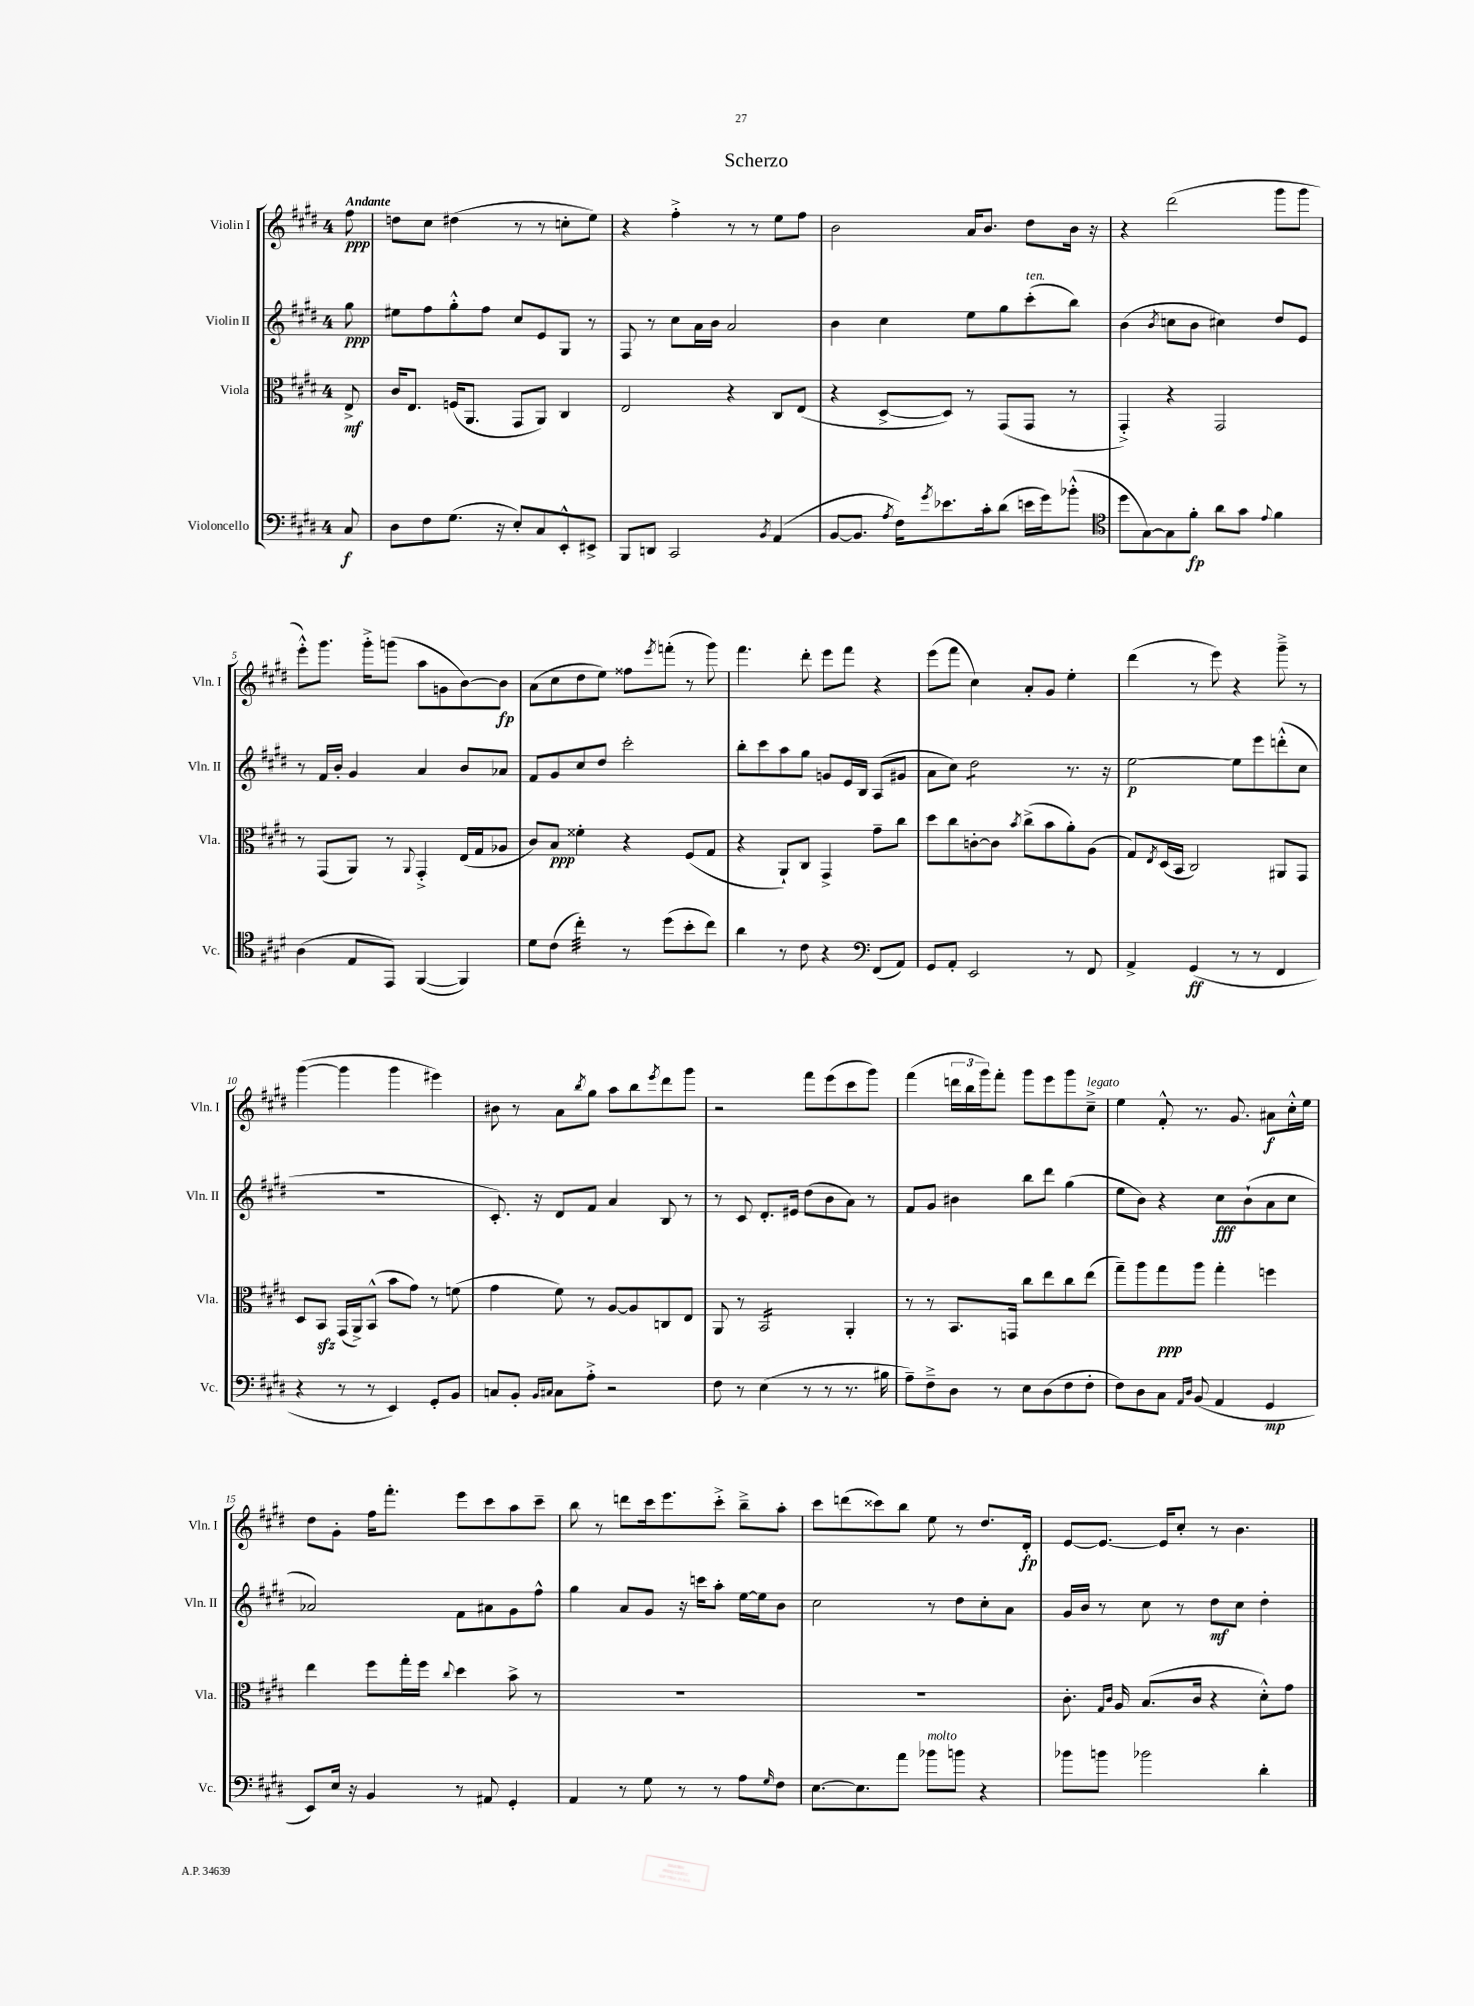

**kern	**kern	**kern	**kern
*staff4	*staff3	*staff2	*staff1
*clefF4	*clefC3	*clefG2	*clefG2
*k[f#c#g#d#]	*k[f#c#g#d#]	*k[f#c#g#d#]	*k[f#c#g#d#]
*M4/4	*M4/4	*M4/4	*M4/4
8C#	8E^	8gg#	8ff#
=	=	=	=
8D#	16c#	8ee#	8dd
.	8.E	.	.
8F#	.	8ff#	8cc#
(8.G#	(16F	8gg#'^^	(4dd#
.	8.AA	.	.
.	.	8ff#	.
16r	.	.	.
8E')	8GG#	8cc#	8r
8C#	8AA)	8e	8r
8EE'^^	4C#	8G#	8cc'
8EE#^	.	8r	8ee)
=	=	=	=
8BBB	2E	8F#	4r
8DD	.	8r	.
2CC#	.	8cc#	4ff#'^
.	.	16a	.
.	.	16b	.
.	4r	2a	8r
.	.	.	8r
8qBB	.	.	.
(4AA	8C#	.	8ee
.	(8E	.	8ff#
=	=	=	=
[8BB	4r	4b	2b
8.BB]	.	.	.
.	[8D#^	4cc#	.
8qA	.	.	.
16F#)	.	.	.
8qg#	.	.	.
8.e-	8D#])	.	.
.	8r	8ee	16a
16c#'	.	.	8.b
(8d#	(8GG#	8gg#	.
16e	8GG#	(8ccc#'	8dd#
16g#)	.	.	.
(8b-'^^	8r	8bb)	16b
.	.	.	16r
=	=	=	=
*clefC4	*	*	*
8dd#	4GG#'^)	(4b	4r
[8G#)	.	.	.
.	.	8qb	.
8G#]	4r	8cc	(2ddd#
8f#'	.	8b	.
8a	2GG#	4cc#)	.
8g#	.	.	.
8qqe	.	.	.
4f#	.	8dd#	8ggg#
.	.	8e	8ggg#
=	=	=	=
(4A	8r	8r	8eee'^^)
.	(8GG#	16f#	8.ggg#
.	.	16b'	.
8E	8AA)	4g#	.
.	.	.	16ggg#'^
8EE)	8r	.	(8ggg
.	8qqAA	.	.
([4FF#	4GG#'^	4a	8aa
.	.	.	8g
4FF#])	(16E	8b	[8b)
.	16G#	.	.
.	8A-	8a-	8b]
=	=	=	=
8d#	8c#)	8f#	(8a
(8c#	8B	8g#	8cc#
4cc#')	4f##'	8cc#	8dd#
.	.	8dd#	8ee)
8r	4r	2ccc#'	8ff##
.	.	.	8qeee
(8dd#	.	.	(8fff'
8b'	(8F#	.	8r
8cc#)	8G#	.	8ggg#)
=	=	=	=
4a	4r	8bb'	4.fff#
.	.	8ccc#	.
8r	8AA`)	8aa	.
8c#	8C#	8gg#	8ddd#'
4r	4GG#^	8g	8eee
.	.	16e	8fff#
.	.	16B	.
*clefF4	*	*	*
(8FF#	8g#~	(8A	4r
8AA)	8cc#	8g#	.
=	=	=	=
8GG#	8dd#	8a	(8eee
8AA'	8cc#	8cc#)	8fff#
2EE	[8c'	2dd#	4cc#)
.	8c]	.	.
.	8qb	.	.
.	(8cc#^	.	8a'
.	8b	.	8g#
8r	8a')	8.r	4ee'
8FF#	(8A	.	.
.	.	16r	.
=	=	=	=
4AA^	8G#)	[2ee	(4ddd#
.	8qE	.	.
.	(16D#	.	.
.	16BB	.	.
(4GG#	2C#)	.	8r
.	.	.	8eee)
8r	.	8ee]	4r
8r	.	8eee	.
4FF#	8AA#	(8ddd'^^	8ggg#~^
.	8GG#	8cc#	8r
=	=	=	=
4r	8D#	1r	([4ggg#
.	8BB	.	.
8r	(16GG#	.	4ggg#]
.	16AA^)	.	.
8r	(8BB^^	.	.
4EE)	8b	.	4ggg#
.	8g#)	.	.
8GG#'	8r	.	4eee#)
8BB	(8f	.	.
=	=	=	=
8C	4g#	8.c#')	8b#
8BB'	.	.	8r
.	.	16r	.
16qqBB	.	.	.
16qqC#	.	.	.
8C#	8f#)	8d#	8a
.	.	.	8qbb
8A'^	8r	8f#	8gg#
2r	[8A	4a	8aa
.	8A]	.	8bb
.	.	.	8qeee
.	8C	8B	8ddd#
.	8E	8r	8ggg#
=	=	=	=
8F#	8AA	8r	2r
8r	8r	8c#	.
(4E	2BB	8.d#'	.
.	.	16e#	.
8r	.	(8dd#	8fff#
8r	.	8b	(8eee
8.r	4AA'	8a)	8ccc#
.	.	8r	8ggg#)
16B#	.	.	.
=	=	=	=
8A~)	8r	8f#	(4fff#
8F#~^	8r	8g#	.
8D#	8.BB	4b#	24ddd
.	.	.	24bb
.	.	.	24ggg#)
8r	.	.	8fff#'
.	16GG	.	.
8E	8cc#	8bb	8ggg#
(8D#	8ee	8ddd#	8eee
8F#	8cc#	(4gg#	8ggg#
8F#'	(8ee	.	8cc#~^
=	=	=	=
8F#)	8gg#~)	8ee	4ee
8D#	8aa	8b)	.
8C#	8gg#	4r	8f#'^^
16qqAA	.	.	.
16qqD#	.	.	.
(8BB	8aa	.	8.r
4AA	4gg#'	8cc#	.
.	.	.	8.g#
.	.	(8b`	.
4GG#	4ff	8a	8a#
.	.	8cc#	16cc#'^^
.	.	.	16ee
=	=	=	=
8EE)	4ee	2a-)	8dd#
16E	.	.	8g#'
16r	.	.	.
4BB	8ff#	.	16ff#
.	.	.	8.fff#'
.	16gg#'	.	.
.	16ff#	.	.
.	8qqcc#	.	.
8r	4dd#	8f#	8eee
8AA#	.	8a#	8ccc#
4GG#'	8b^	8g#	8aa
.	8r	8ff#^^	8ccc#~
=	=	=	=
4AA	1r	4gg#	8bb
.	.	.	8r
8r	.	8a	8ddd
8G#	.	8g#	16ccc#
.	.	.	8.eee
8r	.	16r	.
.	.	16ccc	.
8r	.	8aa'	8ccc#'^
8A	.	[16ee	8bb~^
.	.	16ee]	.
16qqG#	.	.	.
8F#	.	8b	8aa'
=	=	=	=
[8.E	1r	2cc#	8ccc#
.	.	.	(8ddd
8.E]	.	.	.
.	.	.	8ccc##)
8a	.	.	8bb
8b-	.	8r	8ee
8b	.	8dd#	8r
4r	.	8cc#'	8.dd#
.	.	8a	.
.	.	.	16d#'
=	=	=	=
8b-	8.c#'	16g#	[8e
.	.	16b	.
8b	.	8r	8.e_
.	16qqG#	.	.
.	16qqc#	.	.
.	16A	.	.
2b-	(8.B	8cc#	.
.	.	.	16e]
.	.	8r	8cc#'
.	16c#	.	.
.	4r	8dd#	8r
.	.	8cc#	4.b
4d#'	8d#'^^)	4dd#'	.
.	8g#	.	.
==	==	==	==
*-	*-	*-	*-
